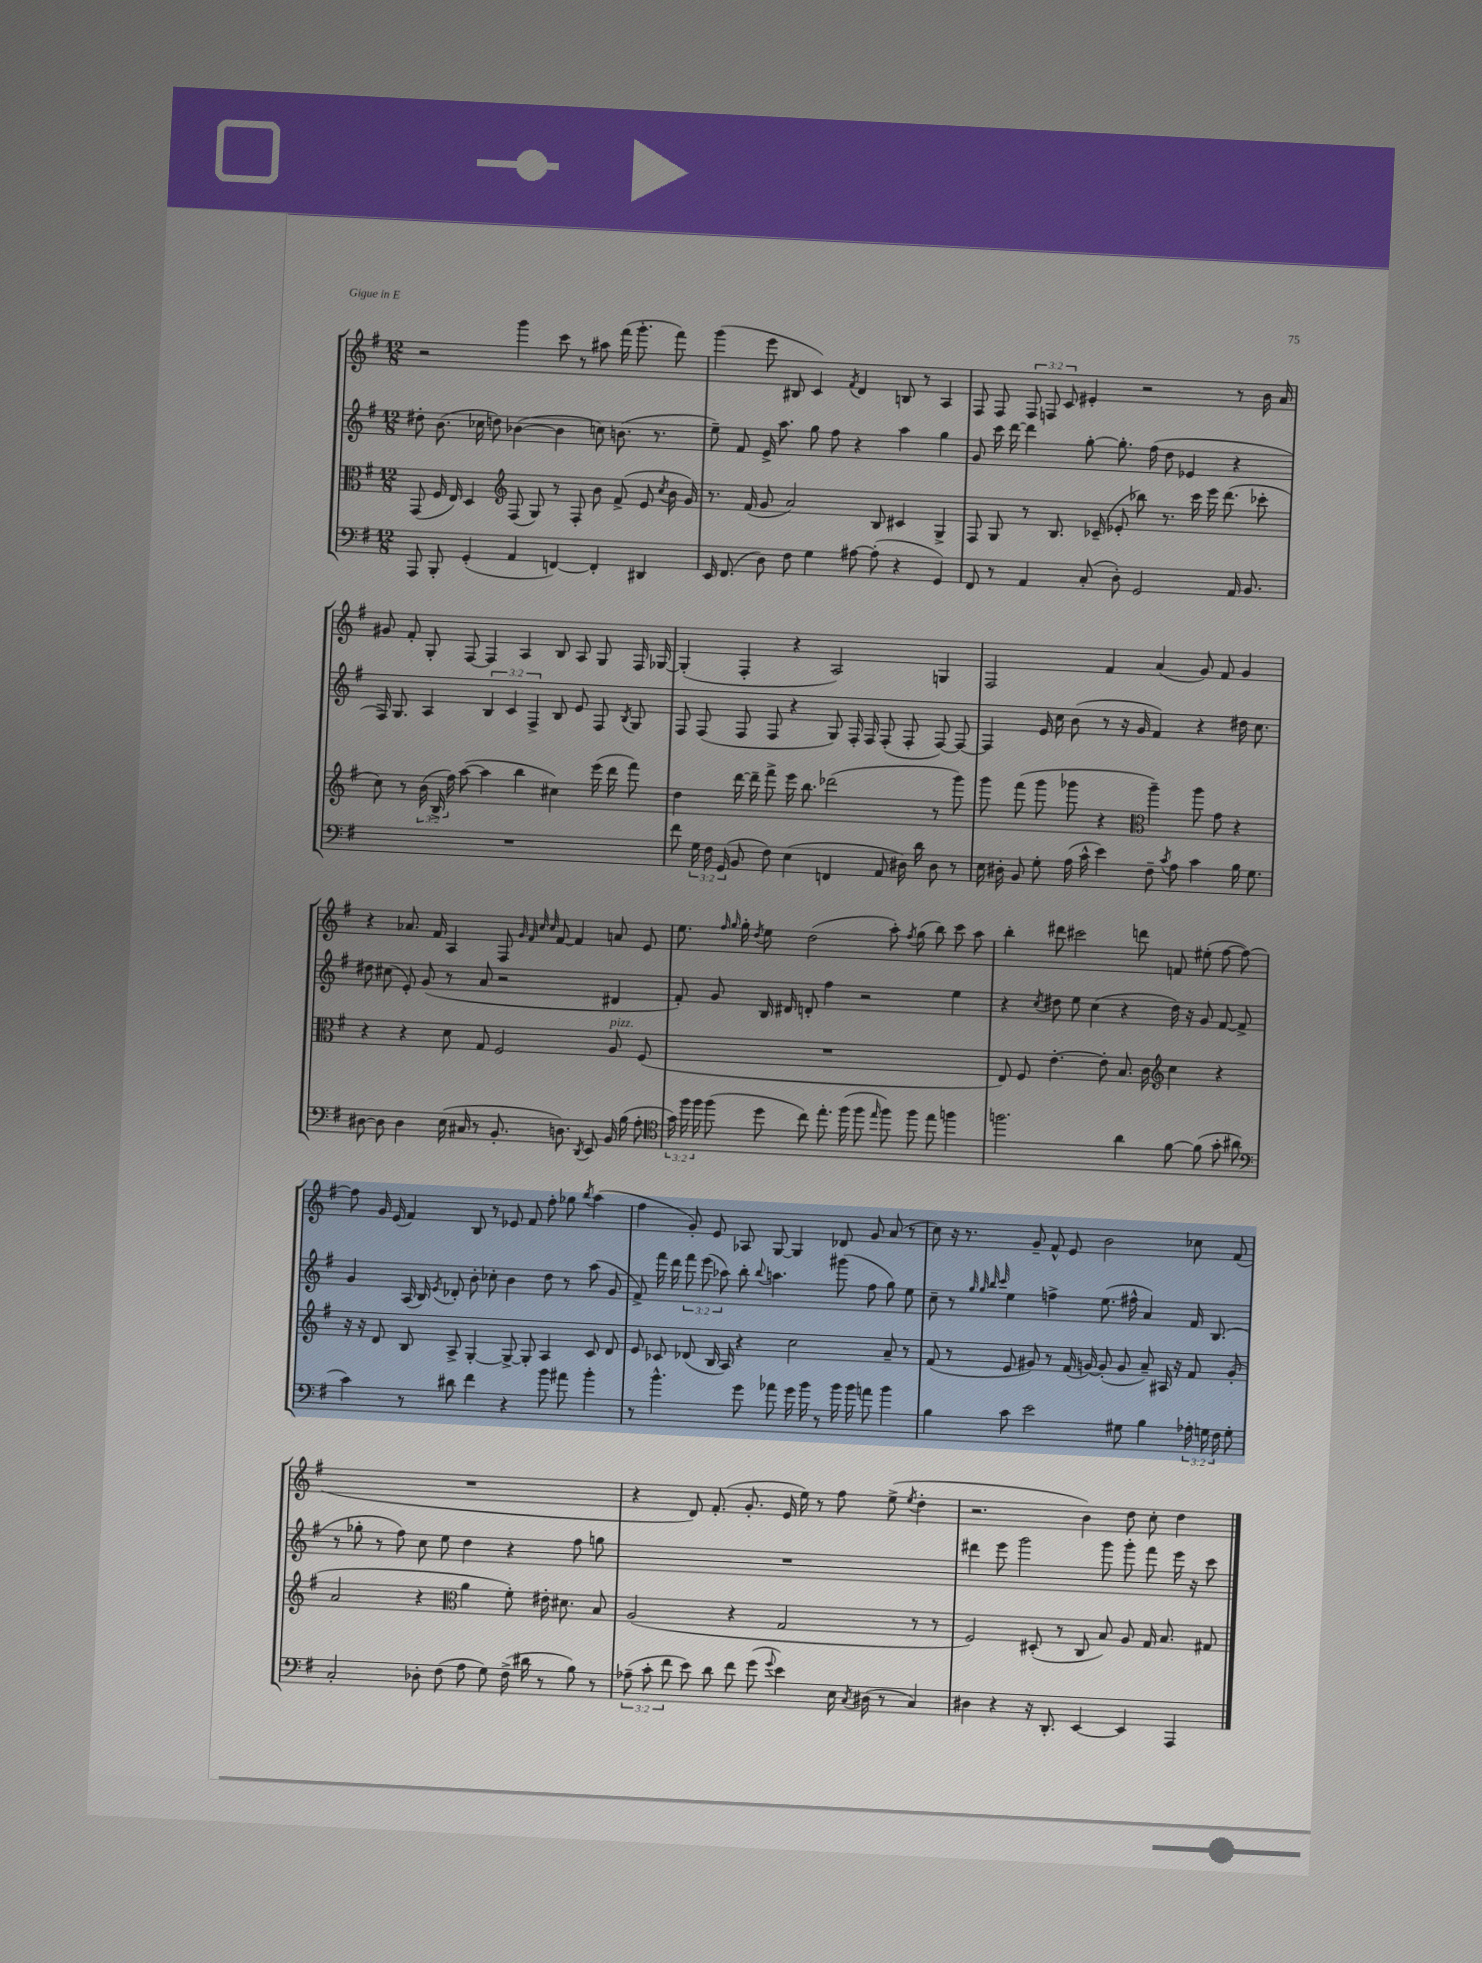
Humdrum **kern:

**kern	**kern	**kern	**kern
*staff4	*staff3	*staff2	*staff1
*clefF4	*clefC3	*clefG2	*clefG2
*k[f#]	*k[f#]	*k[f#]	*k[f#]
*M12/8	*M12/8	*M12/8	*M12/8
8AAA	(8GG	8dd#'	2r
8BBB'	16F#	(8.b	.
.	16E)	.	.
(4GG'	4D	.	.
.	.	16cc-	.
.	.	8dd)	.
*	*clefG2	*	*
4AA	(8F#	([4b-	4ggg
.	8G)	.	.
[4FF)	8r	4b-]	8ccc
.	8F#'	.	8r
4FF']	8b	8cc)	8aa#
.	(8f#^	(8.b	(16fff#
.	.	.	8.ggg'
4DD#	8e	.	.
.	.	8.r	.
.	8qcc	.	.
.	16b	.	8fff#)
.	16g)	.	.
=	=	=	=
16EE	8.r	8ee~)	(4ggg
(8.FF#	.	.	.
.	.	8f#	.
.	(16f#	.	.
8D)	8g	16e^	8eee
.	.	8.aa	.
8F#	2a)	.	8B#
4G	.	8gg	4c)
.	.	8ff#	.
.	.	.	8qf#
[8A#	.	4r	4d
(8A#']	8B	.	.
4r	4c#	4aa	8B
.	.	.	8r
4GG)	4G^	4gg	4A
=	=	=	=
8FF#	8F#	8g	8F#
8r	8G	16ccc	8F#
.	.	[16ddd	.
4AA	8r	4ddd]	12F#
.	.	.	12F
.	8.B	.	.
.	.	.	12c
(8C'	.	[8gg'	4e#'
.	(16c-~	.	.
8D')	8e-'	8.gg']	.
2GG	8bb-)	.	2r
.	.	(16ff#	.
.	8.r	8dd	.
.	.	4e-	.
.	16ccc	.	.
.	16eee	.	.
.	(8.ddd	.	.
16AA	.	4r	8r
8.BB	.	.	.
.	8ccc-'	.	16b
.	.	.	16a
=	=	=	=
1.r	8cc)	16F#)	8g#
.	.	8.G	.
.	8r	.	8f#'
.	(24b	4A	8G'
.	24B^	.	.
.	24ff#)	.	.
.	([8aa	.	[8F#
.	4aa]	6B	4F#]
.	.	6c	.
.	4bb	.	4A
.	.	6F#^	.
.	4cc#)	8B	8B
.	.	8e	8A
.	(16eee	8F#	8G
.	16ddd	.	.
.	.	8qB	.
.	8fff#)	8G	16F#
.	.	.	[16G-
=	=	=	=
8f#	4dd	8F#	(4G-']
24G	.	(8F#	.
24F#	.	.	.
(24GG	.	.	.
8BB	[16ddd	8F#	4F#'
.	16ddd~]	.	.
8F#)	8fff#^	8F#	.
(4E	16eee	4r	4r
.	8.bb	.	.
4FF	(2ddd-	8G)	2A)
.	.	16F#'	.
.	.	16F#	.
8AA	.	(8F#'	.
16D#)	.	8F#'	.
16d	.	.	.
8D#	8r	[8F#)	4G
8r	8ggg)	8F#_	.
=	=	=	=
16E	8ggg	4F#]	2F#
16D#'	.	.	.
8BB	(8fff#	.	.
8G'	8ggg	16e	.
.	.	16cc	.
(16A	8ggg-	(8b	.
16c^^	.	.	.
4e)	4r	8r	4f#
.	.	16r	.
.	.	16g	.
*	*clefC3	*	*
8F#~	4aa~)	4f#)	(4a
8qc	.	.	.
8A	.	.	.
4c	8aa	4r	8g)
.	8g	.	8f#
16B	4r	16dd#	4g
8.G	.	8.cc	.
=	=	=	=
[8D#	4r	8dd#	4r
8D#]	.	(8cc#	.
4D#	4r	8e')	8.a-
.	.	(8g	.
.	.	.	16f#
(16E	8d	8r	4A
16C#	.	.	.
8r	8G	8a	.
8.BB'	2F#	2r	8F#
.	.	.	32qqg
.	.	.	32qqf#
.	.	.	32qqcc
.	.	.	32qqcc
.	.	.	[8f#
8.D)	.	.	.
.	.	.	4f#]
8qDD	.	.	.
8EE	.	.	.
16BB	8A	4d#	8a
(16B	.	.	.
8A'	(8F#	.	8e
=	=	=	=
*clefC4	*	*	*
24g)	1.r	8f#')	8.ee
24ff#	.	.	.
24ff#	.	.	.
(8ff#	.	8g	.
.	.	.	16qqff#
.	.	.	16qqgg
.	.	.	16gg'
.	.	.	8qdd
8dd	.	16B	8ee
.	.	16d#	.
8cc)	.	8d'	(2dd
8.ee'	.	4ff#	.
(16ff#	.	.	.
8ff#	.	2r	.
16qqee	.	.	.
8ff#)	.	.	8aa')
.	.	.	8qff#
8ff#	.	.	(8gg
8ee	.	.	8bb)
4ff	.	4ee	8ccc
.	.	.	8aa
=	=	=	=
2.ff	8E)	4r	4bb'
.	8F#	.	.
.	.	8qcc	.
.	[4.e'	8dd#	8ddd#
.	.	8ee	2ccc#
.	.	(4cc	.
.	8e']	.	.
4a	8.B	4r	.
.	.	.	8ddd
.	16c	.	.
*	*clefG2	*	*
[8f#	4cc	16dd#)	8f
.	.	16r	.
(8f#]	.	8g	(8ee#'
8g'	4r	[8f#	[8ff#
8a#	.	8f#^]	8ff#_)
=	=	=	=
*clefF4	*	*	*
4c)	16r	4g	8ff#]
.	16r	.	.
.	8d	.	16g
.	.	.	(16e
8r	8B	(16A	4f#)
.	.	16B)	.
.	.	8qe	.
8d#	8A^	8d-'	.
4f#	[4G'	8b'	8B
.	.	8cc-'	8r
4r	8G^_	4b	8e-
.	8G']	.	8f#
8b	4A	8dd	8ff#'
8a#	.	8r	8gg-
.	.	.	8qbb
4b'	8c	(8aa	(4aa
.	8d	8g	.
=	=	=	=
8r	8e	8f#^)	4ff#
4.b^^	8c-	16fff#	.
.	.	16ddd	.
.	(8d-	12fff#	8g')
.	.	(12eee	.
.	16B	.	8e
.	.	12aa-)	.
.	16A)	.	.
8g	4r	8bb'	8A-
.	.	8qqbb	.
8a-	.	4.aa	[8G
16g	2cc	.	4G]
16b	.	.	.
8r	.	.	.
16b	.	(8ggg#	8d-
16b	.	.	.
8a	.	8ff#	8g
4b	8a~	8gg)	(8a
.	8r	8ee	8r
=	=	=	=
4B	(8f#	8cc~	8cc)
.	8r	8r	16r
.	.	.	8.r
.	.	32qqgg	.
.	.	32qqgg	.
.	.	32qqbb	.
.	.	32qqccc	.
8c	8e	4ee	.
2e	8g#)	.	8g~
.	8r	4ff^	8f#^^
.	(16f#	.	8e
.	[16g)	.	.
.	(8g']	(8.ee	2b
8G#	8g	.	.
.	.	16ff#^^	.
4B	8a~)	4a)	.
.	16A#	.	.
.	16r	.	.
24A-'	8f#	16f#	8cc-
24G	.	.	.
.	.	(8.B	.
24F#	.	.	.
8G'	(8g'	.	(8f#
=	=	=	=
2C'	2a	8r	1.r
.	.	8gg-'	.
.	.	8r	.
.	.	8ff#)	.
8D-'	4r	8cc	.
(8F#	.	8ee	.
*	*clefC3	*	*
8A	4a	4dd	.
8G)	.	.	.
(16F#^	8f#')	4r	.
16d#	.	.	.
8r	16e#'	.	.
.	8.d#	.	.
8B)	.	8ff#	.
8r	8B	8gg	.
=	=	=	=
(12A-~	(2A	1.r	4r
12c'	.	.	.
12f#	.	.	.
8e)	.	.	8d)
8d	.	.	(8.f#'
8f#	4r	.	.
.	.	.	8.g'
(8g	.	.	.
8qqg	.	.	.
4e)	2G	.	16e
.	.	.	16ee)
.	.	.	8r
16E	.	.	8ff#
8qC	.	.	.
(16D#	.	.	.
8r	.	.	(8ee^
.	.	.	8qee
4C)	8r	.	4dd'
.	8r	.	.
=	=	=	=
4D#	2F#)	4ddd#	2.r
4r	.	8eee	.
.	.	2ggg	.
16r	(8D#'	.	.
8.DD'	.	.	.
.	8r	.	.
[4EE	8C	.	4b)
.	8B)	8ggg	.
4EE]	8A	8ggg'	8dd
.	16G	8fff#	8cc'
.	8.B	.	.
4AAA	.	16eee	4dd
.	.	16r	.
.	8G#	8ccc	.
==	==	==	==
*-	*-	*-	*-
